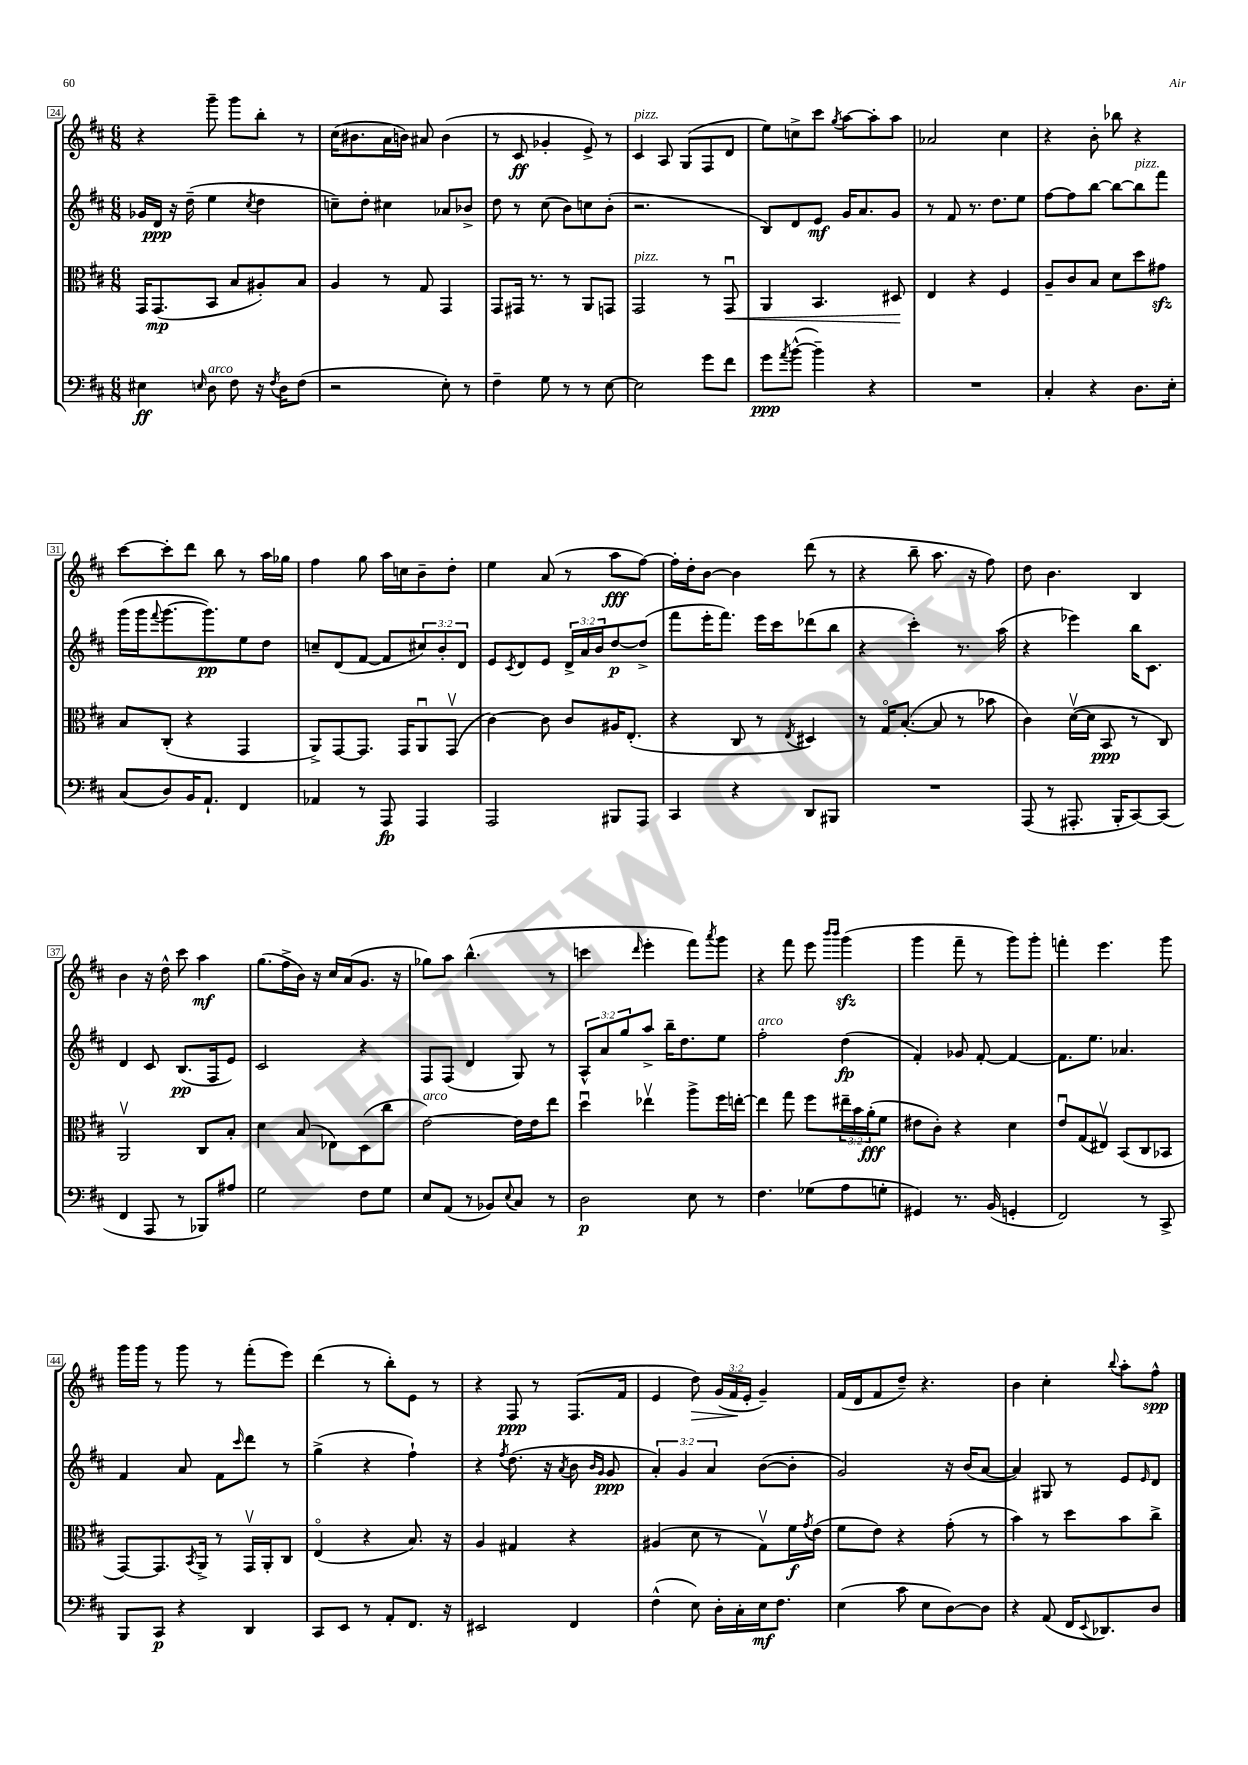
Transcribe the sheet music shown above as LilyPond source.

<<
\new StaffGroup <<
\new Staff = "s0" {
    \clef treble \key d \major \numericTimeSignature \time 6/8 \override Staff.TupletNumber.text = #tuplet-number::calc-fraction-text
    r4 g'''8-- g'''8 b''8-. r8 |
    cis''16( bis'8. a'16 b'16) ais'8 b'4( |
    r8 cis'8\ff ges'4-. e'8->) r8 |
    cis'4^\markup { \italic "pizz." } a8 g8( fis8 d'8 |
    e''8) c''8-> cis'''8 \acciaccatura { g''8 } a''8~ a''8-. a''8 |
    aes'2 cis''4 |
    r4 b'8-. bes''8 r4 |
    cis'''8~ cis'''8-. d'''8 b''8 r8 a''16 ges''16 |
    fis''4 g''8 a''16 c''16 b'8-- d''8-. |
    e''4 a'8( r8 a''8\fff fis''8~) |
    fis''16-. d''16-. b'8~ b'4 d'''8( r8 |
    r4 b''8-- a''8. r16 fis''8) |
    d''8 b'4. b4 |
    b'4 r16 d''16-^ cis'''8 a''4\mf |
    g''8.( fis''16-> b'16) r16 cis''16 a'16( g'8. r16 |
    ges''8) a''8 b''4.-^( r8 |
    c'''4 \grace { d'''16 } e'''4-. fis'''8) \acciaccatura { a'''8 } g'''8 |
    r4 fis'''8 e'''8 \grace { b'''16 b'''16 } g'''4\sfz( |
    g'''4 fis'''8-- r8 g'''8) g'''8-. |
    f'''4-. e'''4. g'''8 |
    g'''16 g'''16 r8 g'''8 r8 fis'''8-.( e'''8) |
    d'''4( r8 b''8-.) e'8 r8 |
    r4 fis8\ppp r8 fis8.( fis'16 |
    e'4 d''8\>) \tuplet 3/2 { g'16( fis'16\! e'16-. } g'4--) |
    fis'16( d'16 fis'8 d''8--) r4. |
    b'4 cis''4-. \appoggiatura { b''8 } a''8-. fis''8-^\spp \bar "|." |
}
\new Staff = "s1" {
    \clef treble \key d \major \numericTimeSignature \time 6/8 \override Staff.TupletNumber.text = #tuplet-number::calc-fraction-text
    ges'16 d'16\ppp r16 d''16--( e''4 \acciaccatura { cis''8 } d''4 |
    c''8--) d''8-. cis''4 aes'8 bes'8-> |
    d''8 r8 cis''8( b'8) c''8 b'8-.( |
    r2. |
    b8) d'8 e'8\mf g'16 a'8. g'8 |
    r8 fis'8 r8. d''8. e''8 |
    fis''8~ fis''8 b''8~ b''8~ b''8^\markup { \italic "pizz." } fis'''8 |
    g'''16( g'''16 \appoggiatura { fis'''8 } g'''8.~ g'''8.\pp) e''8 d''8 |
    c''8-- d'8( fis'8~ fis'8 \tuplet 3/2 { cis''8) b'8-. d'8 } |
    e'8 \acciaccatura { cis'8 } d'8 e'8 \tuplet 3/2 { d'16-> a'16 b'16 } d''8~\p d''8->( |
    fis'''8 e'''16-. fis'''8.) e'''16 cis'''16 des'''8( b''8 |
    r4 cis'''4-.) r8. a''16( |
    r4 ees'''4) b''16 cis'8. |
    d'4 cis'8 b8.\pp( fis16 e'8) |
    cis'2 r4 |
    fis8 fis8( d'4 g8) r8 |
    \tuplet 3/2 { a8-^ a'8 g''8 } a''8-> b''16-- d''8. e''8 |
    fis''2-.^\markup { \italic "arco" } d''4\fp( |
    fis'4-.) ges'8 fis'8~-. fis'4~ |
    fis'8. e''8. aes'4. |
    fis'4 a'8 fis'8 \grace { cis'''16 } d'''8 r8 |
    g''4->( r4 fis''4-!) |
    r4 \acciaccatura { fis''8 } d''8.( r16 \acciaccatura { a'8 } b'8 \grace { b'16 g'16 } g'8\ppp |
    \tuplet 3/2 { a'4-.) g'4 a'4 } b'8~( b'8-. |
    g'2) r16 b'16( a'8~ |
    a'4) gis8 r8 e'8 \grace { e'16 } d'8 \bar "|." |
}
\new Staff = "s2" {
    \clef alto \key d \major \numericTimeSignature \time 6/8 \override Staff.TupletNumber.text = #tuplet-number::calc-fraction-text
    g,16 g,8.\mp( b,8 b8 ais8-.) b8 |
    a4 r8 g8 g,4 |
    g,8 gis,16 r8. r8 a,8 g,8 |
    g,2^\markup { \italic "pizz." } r8 g,8\downbow\< |
    a,4 b,4. dis8\! |
    e4 r4 fis4 |
    a8-- cis'8 b8 d'8 d''8 gis'8\sfz |
    b8 cis8-.( r4 g,4 |
    a,8->) g,8~ g,8. g,16 a,8\downbow g,8\upbow( |
    cis'4~) cis'8 cis'8 ais16 e8.-.( |
    r4 cis8 r8 \acciaccatura { e8 } dis4) |
    r8 g16\flageolet b8.~-.( b8 r8 bes'8 |
    cis'4) d'16~\upbow( d'16 b,8\ppp r8 cis8) |
    a,2\upbow cis8 b8-. |
    d'4 b8( ees8) d8( cis''8 |
    e'2~^\markup { \italic "arco" }) e'16 e'16 e''8 |
    d''4\downbow ees''4\upbow a''8-> fis''16 e''16~-. |
    e''4 g''8 fis''8 \tuplet 3/2 { eis''16-- b'16 a'16-.\fff( } fis'8 |
    eis'8 cis'8-.) r4 d'4 |
    e'8\downbow g8( eis8\upbow) b,8( cis8 bes,8 |
    g,8~) g,8. \acciaccatura { b,8 } a,16-> r8 g,16\upbow a,16-. cis8 |
    e4\flageolet( r4 b8.) r16 |
    a4 gis4 r4 |
    ais4( d'8 r8 g8\upbow) fis'16\f \acciaccatura { g'8 } e'16( |
    fis'8 e'8) r4 g'8-.( r8 |
    b'4) r8 d''8 b'8 cis''8-> \bar "|." |
}
\new Staff = "s3" {
    \clef bass \key d \major \numericTimeSignature \time 6/8
    eis4\ff \grace { e16 } d8^\markup { \italic "arco" } fis8 r16 \acciaccatura { fis8 } d16 fis8( |
    r2 e8-.) r8 |
    fis4-- g8 r8 r8 e8~ |
    e2 g'8 fis'8 |
    g'8\ppp \acciaccatura { a'8 } b'8~-^( b'4--) r4 |
    R2. |
    cis4-. r4 d8. e16-. |
    cis8( d8) b,16 a,8.-! fis,4 |
    aes,4 r8 a,,8\fp a,,4 |
    a,,2 bis,,8 a,,8 |
    cis,4 r4 d,8 bis,,8 |
    R2. |
    a,,8( r8 ais,,8.-. b,,16-. cis,8~) cis,8( |
    fis,4 a,,8 r8 bes,,8) ais8 |
    g2 fis8 g8 |
    e8 a,8( r8 bes,8) \appoggiatura { e8 } cis8 r8 |
    d2\p e8 r8 |
    fis4. ges8( a8 g8-. |
    gis,4) r8. b,16( g,4-. |
    fis,2) r8 cis,8-> |
    b,,8 cis,8\p r4 d,4 |
    cis,8 e,8 r8 a,8-. fis,8. r16 |
    eis,2 fis,4 |
    fis4-^( e8) d16-. cis16-. e16\mf fis8. |
    e4( cis'8 e8 d8~) d8 |
    r4 a,8( fis,16 \appoggiatura { e,8 } des,8.) d8 \bar "|." |
}
>>
>>
\layout { \context { \Score currentBarNumber = #24 \override BarNumber.stencil = #(make-stencil-boxer 0.1 0.3 ly:text-interface::print) } }
